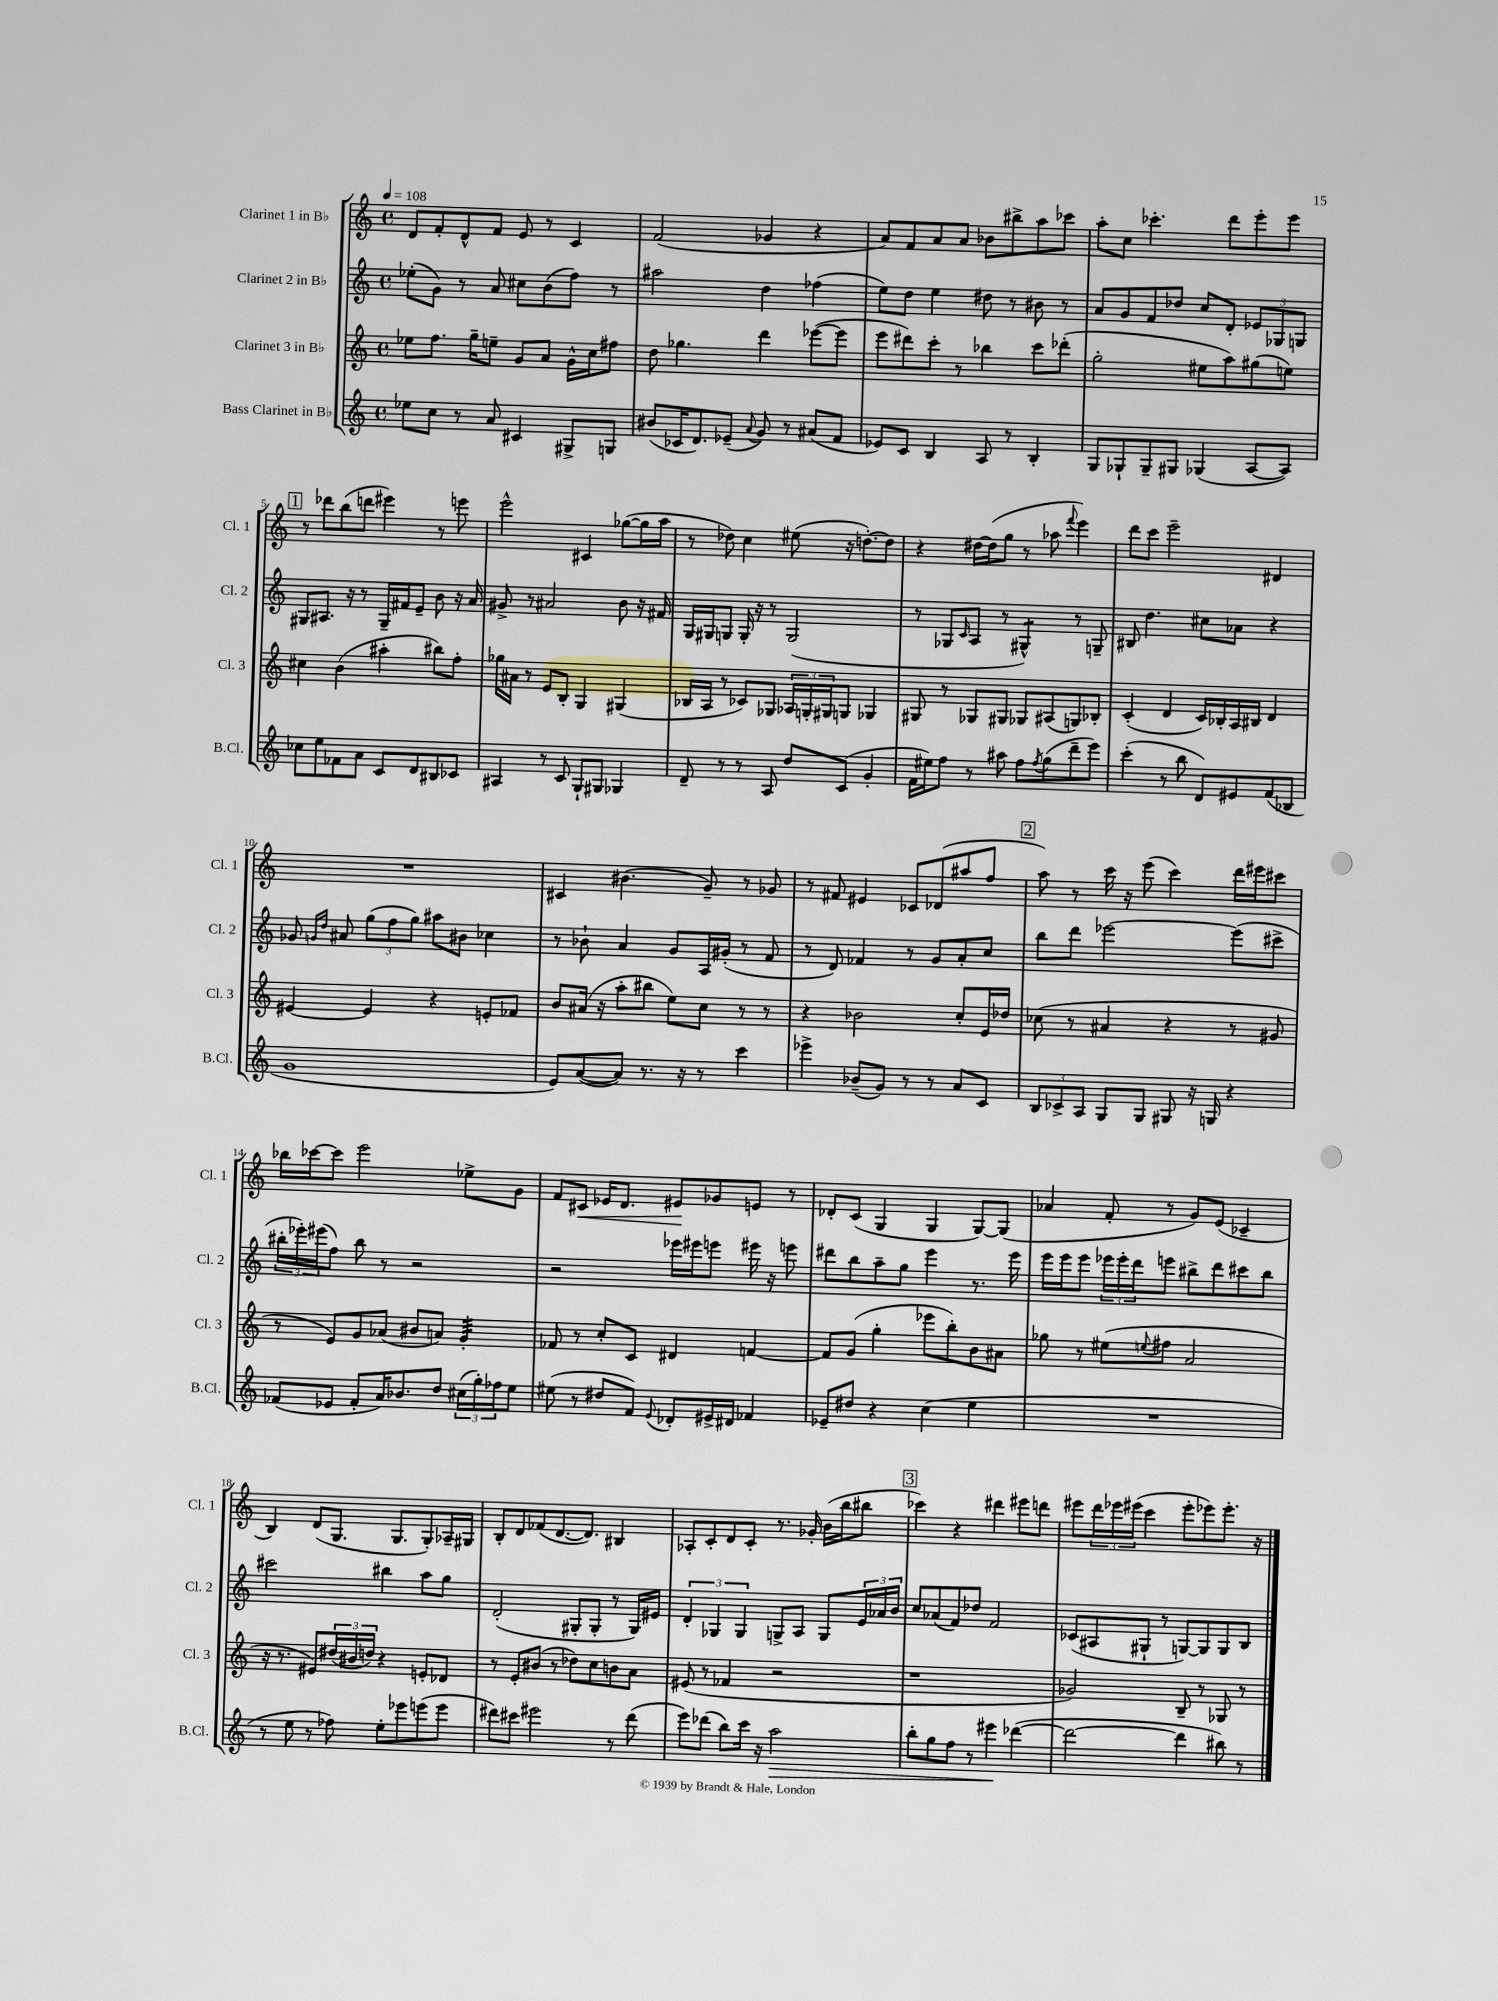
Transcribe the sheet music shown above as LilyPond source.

<<
\new StaffGroup <<
\new Staff = "s0" \with { instrumentName = "Clarinet 1 in Bb" shortInstrumentName = "Cl. 1" } {
    \clef treble \key c \major \defaultTimeSignature \time 4/4 \tempo 4 = 108
    d'8 f'8-. d'8-^ f'8 e'8 r8 c'4 |
    f'2( ges'4 r4 |
    a'8) f'8 a'8 a'8 bes'8 bis''8-> a''8 ces'''8 |
    a''8-. c''8 ces'''4.-. d'''8 e'''8-. e'''8 |
    \mark \markup { \box "1" } r8 des'''8 b''8( d'''8 eis'''4) r8 e'''8 |
    e'''2-^ cis'4 ges''8~( ges''16 a''16 |
    r8 des''8) c''4 eis''8( r16 d''8.~-.) d''8 |
    r4 dis''16~ dis''16( g''8 r8 aes''8 \appoggiatura { f'''8 } e'''4) |
    d'''8 c'''8 e'''2-- dis'4 |
    R1 |
    cis'4 bis'4.( g'8--) r8 ges'8 |
    r8 fis'8 eis'4 ces'8 des'8( ais''8 f''8 |
    \mark \markup { \box "2" } a''8) r8 c'''16 r16 e'''8( c'''4) d'''16 eis'''16 cis'''8 |
    bes''16 ces'''16~ ces'''8 e'''2 ees''8-> g'8 |
    f'8 cis'8\< ees'16 d'8. eis'8\! ges'8 e'8 r8 |
    des'8-. c'8( g4 g4 g8~) g8( |
    aes'4 f'8-. r8 g'8) e'8( ces'4-- |
    b4) d'8( g8. g8. g8-.) aes16-- gis16 |
    b8-. d'8 fes'8( d'8.~ d'8.) bis4 |
    aes8-. c'8-. d'8 c'8-. r8. ges'16-. b'16( b''16 bis''8 |
    \mark \markup { \box "3" } ces'''4) r4 dis'''4 eis'''8 d'''8 |
    eis'''8 \tuplet 3/2 { d'''16 ees'''16 eis'''16( } c'''4 eis'''8-. ees'''8) ees'''8.-. r16 \bar "|." |
}
\new Staff = "s1" \with { instrumentName = "Clarinet 2 in Bb" shortInstrumentName = "Cl. 2" } {
    \clef treble \key c \major \defaultTimeSignature \time 4/4
    ees''8-.( g'8) r8 a'8 cis''8 b'8( f''8) r8 |
    ais''2 d''4 fes''4( |
    e''8) d''8 e''4 dis''8 r8 bis'8 r8 |
    a'8 g'8 f'8 des''8 c''8 d'8-. \tuplet 3/2 { ees'8 ges8 g8 } |
    \mark \markup { \box "1" } gis8 ais8. r16 r8 gis16-- fis'16 e'8-- b'8 r16 a'16 |
    gis'8-> r8 ais'2 b'8 r16 fis'16 |
    g16 gis16 g8 g16-. r16 r8 g2( |
    r8 ges8 \grace { c'16 } a8 r8 gis4:8-^) r8 g8-- |
    bis8 d''4. cis''8 aes'8 r4 |
    ges'8 \grace { g'16 d''16 } ais'8 \tuplet 3/2 { g''8( f''8 g''8) } ais''8 bis'8 ces''4 |
    r8 bes'8-! a'4 g'8 a16 gis'16-.( r8 f'8 |
    r8 d'8) fes'4 r8 g'8 a'8-. c''8 |
    \mark \markup { \box "2" } b''8 d'''8 ees'''2~ ees'''8( cis'''8-> |
    \tuplet 3/2 { bis''16-. ees'''16-.) eis'''16( } f''8) bis''8 r8 r2 |
    r2 ees'''16 eis'''16 e'''8 eis'''16 r16 e'''8 |
    dis'''8 b''8 a''8-- g''8 e'''4 r8. e'''16 |
    e'''16 e'''16 e'''8 \tuplet 3/2 { ees'''16 ees'''16-. d'''16 } e'''8 bis''8-> d'''8 cis'''8 bis''8 |
    cis'''2 bis''4 a''8 g''8 |
    d'2-.( gis8-. gis8-. r8 gis16) eis'16 |
    \tuplet 3/2 { d'4-. ges4 ges4 } g8-> a8 g8 \tuplet 3/2 { e'16 aes'16 b'16 } |
    \mark \markup { \box "3" } c''8 aes'8( f'8) des''8 f'2 |
    ces'8( ais8 gis8-! r8 g8~) g8 g8 b8 \bar "|." |
}
\new Staff = "s2" \with { instrumentName = "Clarinet 3 in Bb" shortInstrumentName = "Cl. 3" } {
    \clef treble \key c \major \defaultTimeSignature \time 4/4
    ees''8 f''8. g''16-- e''8-- g'8 a'8 g'16-^ c''16 fis''8 |
    d''8 ges''4. d'''4 ees'''8~( ees'''8 |
    e'''8 dis'''8) c'''8-. r8 bes''4 c'''8 des'''8-.( |
    g''2-. eis''8 a''8) gis''8( e''8) |
    \mark \markup { \box "1" } cis''4 b'4( ais''4-. bis''8) f''8-. |
    ges''16 ais'16 r8 e'8 b8-. g4 gis4( |
    bes16 a16 r8 ces'8) ges8 \tuplet 3/2 { aes16 g16-. gis16 } g8 ges4 |
    gis8 r8 ges8 gis8 ges8 ais8( g8) bes8-. |
    c'4-.( d'4 c'16) bes16-. a16 bis16 d'4 |
    eis'4~ eis'4 r4 e'8-. fes'8 |
    b'8 ais'16( r16 a''8-. bis''8 e''8) c''8 r8 r8 |
    r4 bes'2 c''8-. e'16 des''16 |
    \mark \markup { \box "2" } ces''8( r8 ais'4 r4 r8 gis'8 |
    r8 e'8) g'8 aes'8( bis'8 a'8) g'4:32-. |
    fes'8 r8 c''8-. c'8 dis'4 f'4~ |
    f'8 g'8( g''4-. ees'''8 b''8-.) b'8 ais'8 |
    ges''8 r8 eis''8( \appoggiatura { e''8 } fis''8 a'2 |
    r16 r8. eis'8) \tuplet 3/2 { dis''16( bis'16 d''16) } r4 e'8-. des'8 |
    r8 e'8-. bis'8( r8 des''8) c''8 b'8 a'8 |
    eis'8( r8 fes'4 r2 |
    \mark \markup { \box "3" } r1 |
    ges'2) b8-- r8 ges8 r8 \bar "|." |
}
\new Staff = "s3" \with { instrumentName = "Bass Clarinet in Bb" shortInstrumentName = "B.Cl." } {
    \clef treble \key c \major \defaultTimeSignature \time 4/4
    ees''8 c''8 r8 a'8 cis'4 gis8-> g8 |
    bis'8( ces'16 d'8.) ees'8--( \appoggiatura { a'8 } g'8) r8 ais'8( f'8 |
    ees'8) c'8 b4 a8 r8 b4-. |
    g8 ges8-! ges8-- gis8 ges4( a8~ a8) |
    \mark \markup { \box "1" } ces''8 e''8 fes'8 a'8 c'8 d'8 bis8 ces'8 |
    ais4 r8 c'8 g8-! gis8 ges4 |
    d'8-- r8 r8 a8 d''8 c'8( g'4-. |
    f'16 eis''16) f''8 r8 ais''8 f''8 \acciaccatura { f''8 } g''8( d'''8-- e'''8) |
    c'''4-.( r8 b''8 d'8) eis'8 f'8( bes8 |
    g'1 |
    e'8) a'8~( a'8) r8. r16 r8 c'''4 |
    ees'''4-> bes'8--( g'8) r8 r8 a'8 c'8 |
    \mark \markup { \box "2" } \tuplet 3/2 { b8 ces'8-> a8 } g8 g8 gis8 r16 g16 r4 |
    fes'8( ees'8 fes'8-. a'16) bes'8. d''8 \tuplet 3/2 { cis''16( g''16-.) fes''16 } e''8 |
    eis''8( r8 dis''8 f'8) \appoggiatura { e'8 } des'8-. eis'16-> dis'16 fes'4 |
    ees'8-- dis''8 r4 c''4( e''4 |
    R1 |
    r8 e''8 r8 fes''8) e''8-. ees'''8 e'''8( e'''8 |
    dis'''8) cis'''8 eis'''2 r8 dis'''8( |
    e'''8) des'''8( b''8) c'''16 r16 a''2\> |
    \mark \markup { \box "3" } b''8-. g''8 f''8 r8 eis'''4\! des'''4~( |
    des'''2~ des'''4 bis''8) r8 \bar "|." |
}
>>
>>
